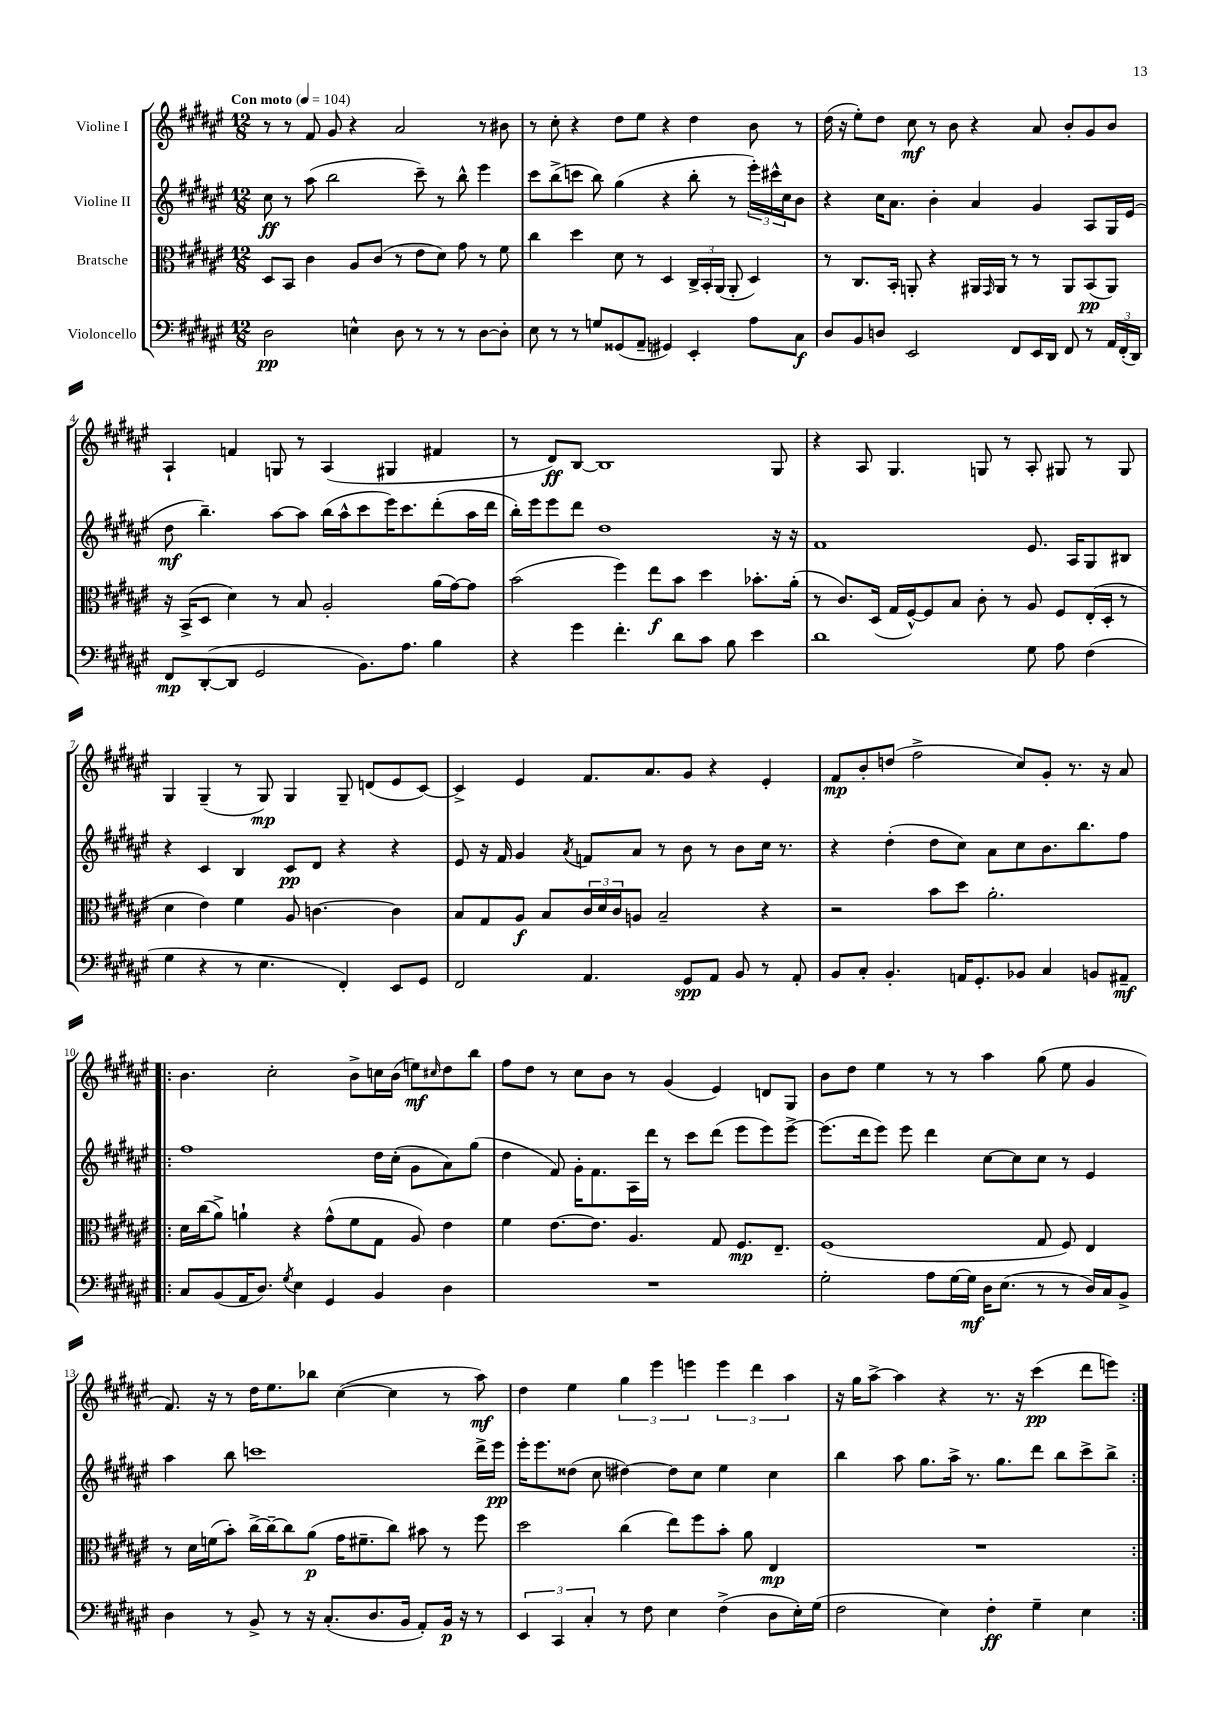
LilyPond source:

<<
\new StaffGroup <<
\new Staff = "s0" \with { instrumentName = "Violine I" } {
    \clef treble \key fis \major \numericTimeSignature \time 12/8 \tempo "Con moto" 4 = 104
    r8 r8 fis'8 gis'8 r4 ais'2 r8 bis'8 |
    r8 cis''8-. r4 dis''8 eis''8 r4 dis''4 b'8 r8 |
    dis''16( r16 eis''8-.) dis''8 cis''8\mf r8 b'8 r4 ais'8 b'8-. gis'8 b'8 |
    ais4-! f'4 g8 r8 ais4( gis4 fis'4 |
    r8 dis'8\ff) b8~ b1 gis8 |
    r4 ais8 gis4. g8 r8 ais8-. gis8 r8 gis8 |
    gis4 gis4--( r8 gis8\mp) gis4 gis8-- d'8( eis'8 cis'8~) |
    cis'4-> eis'4 fis'8. ais'8. gis'8 r4 eis'4-. |
    fis'8\mp b'8-. d''8( fis''2-> cis''8) gis'8-. r8. r16 ais'8 |
    \repeat volta 2 { b'4. cis''2-. b'8-> c''16 b'16( e''8\mf) \grace { cis''16 } dis''8 b''8 |
    fis''8 dis''8 r8 cis''8 b'8 r8 gis'4( eis'4) d'8 gis8 |
    b'8 dis''8 eis''4 r8 r8 ais''4 gis''8( eis''8 gis'4 |
    fis'8.) r16 r8 dis''16 eis''8. bes''8 cis''4~( cis''4 r8 ais''8\mf) |
    dis''4 eis''4 \tuplet 3/2 { gis''4 eis'''4 e'''4 } \tuplet 3/2 { e'''4 dis'''4 ais''4 } |
    r16 gis''16 ais''8~-> ais''4 r4 r8. r16 cis'''4\pp( dis'''8 e'''8) | }
}
\new Staff = "s1" \with { instrumentName = "Violine II" } {
    \clef treble \key fis \major \numericTimeSignature \time 12/8
    cis''8\ff r8 ais''8( b''2 cis'''8--) r8 b''8-^ eis'''4 |
    cis'''8 b''8->( c'''8 b''8) gis''4( r4 b''8-. r8 \tuplet 3/2 { eis'''16-.) cis'''16-^ cis''16 } b'8 |
    r4 cis''16 ais'8. b'4-. ais'4 gis'4 ais8 gis16 eis'16( |
    dis''8\mf b''4.--) ais''8~ ais''8 b''16( ais''16-^ cis'''8 eis'''16) cis'''8. dis'''8-.( ais''16 dis'''16 |
    b''16-.) eis'''16 eis'''8 dis'''8 dis''1 r16 r16 |
    fis'1 eis'8. ais16 gis8 bis8 |
    r4 cis'4 b4 cis'8\pp dis'8 r4 r4 |
    eis'8 r16 fis'16 gis'4 \acciaccatura { ais'8 } f'8 ais'8 r8 b'8 r8 b'8 cis''16 r8. |
    r4 dis''4-.( dis''8 cis''8) ais'8 cis''8 b'8. b''8. fis''8 |
    \repeat volta 2 { fis''1 dis''16 cis''16-.( gis'8 ais'8) gis''8( |
    dis''4 fis'8) gis'16-. fis'8. ais16 dis'''16 r8 cis'''8 dis'''8( eis'''8 eis'''8) eis'''8~-> |
    eis'''8.( dis'''16 eis'''8) eis'''8 dis'''4 cis''8~ cis''8 cis''8 r8 eis'4 |
    ais''4 b''8 c'''1 dis'''16-> eis'''16\pp |
    eis'''16-. eis'''8. disis''8( cis''8 dis''4~) dis''8 cis''8 eis''4 cis''4 |
    b''4 ais''8 gis''8. ais''16-> r8. gis''8. dis'''8 b''8 cis'''8-> b''8-> | }
}
\new Staff = "s2" \with { instrumentName = "Bratsche" } {
    \clef alto \key fis \major \numericTimeSignature \time 12/8
    dis8 b,8 cis'4 ais8 cis'8( r8 eis'8 dis'8) gis'8 r8 fis'8 |
    cis''4 dis''4 dis'8 r8 dis4 \tuplet 3/2 { cis16-> b,16-. ais,16( } ais,8-. dis4) |
    r8 cis8. b,16-. a,8-. r4 ais,16 \grace { gis,16 } ais,16 r8 r8 ais,8 b,8\pp( ais,8) |
    r16 b,16->( dis8 dis'4) r8 b8 ais2-. ais'16( gis'16~) gis'8 |
    b'2( fis''4) eis''8\f b'8 dis''4 bes'8.-. ais'16-.( |
    r8 cis'8.) dis16( gis16 fis16~-^) fis8 b8 cis'8-. r8 ais8 fis8 eis16-.( dis16-. r8 |
    dis'4 eis'4) fis'4 ais8 c'4.~ c'4 |
    b8 gis8 ais8\f b8 \tuplet 3/2 { cis'16 dis'16 cis'16 } a8 b2-- r4 |
    r2 b'8 dis''8 ais'2.-. |
    \repeat volta 2 { dis'16 cis''16( ais'8->) a'4-! r4 gis'8-^( fis'8 gis8 ais8) eis'4 |
    fis'4 eis'8.~ eis'8. ais4. gis8 fis8.\mp eis8.-- |
    fis1( gis8 fis8) eis4 |
    r8 dis'16 f'16( b'8-.) cis''16~-> cis''16~-- cis''8 ais'8\p( gis'16 fis'8.-- cis''8) bis'8 r8 fis''8 |
    dis''2 cis''4( eis''8) fis''8 b'8-. ais'8 eis4\mp |
    R1. | }
}
\new Staff = "s3" \with { instrumentName = "Violoncello" } {
    \clef bass \key fis \major \numericTimeSignature \time 12/8
    dis2\pp e4-^ dis8 r8 r8 r8 dis8~ dis8-. |
    eis8 r8 r8 g8 gisis,8( ais,8-- gis,4) eis,4-. ais8 cis8\f |
    dis8 b,8 d8 eis,2 fis,8 eis,16 dis,16 fis,8 r8 \tuplet 3/2 { ais,16 fis,16-.( dis,16) } |
    fis,8\mp dis,8~-.( dis,8 gis,2 b,8.) ais8. b4 |
    r4 gis'4 fis'4.-. dis'8 cis'8 b8 eis'4 |
    dis'1 gis8 ais8 fis4( |
    gis4 r4 r8 eis4. fis,4-.) eis,8 gis,8 |
    fis,2 ais,4. gis,8\spp ais,8 b,8 r8 ais,8-. |
    b,8 cis8-. b,4.-. a,16 gis,8.-. bes,8 cis4 b,8 ais,8--\mf |
    \repeat volta 2 { cis8 b,8( ais,16 dis8.) \acciaccatura { gis8 } eis4 gis,4 b,4 dis4 |
    R1. |
    gis2-. ais8 gis16~ gis16\mf dis16 eis8.( r8 r8 dis16) cis16 b,8-> |
    dis4 r8 b,8-> r8 r16 cis8.-.( dis8. b,16 ais,8-.) b,16\p r16 r8 |
    \tuplet 3/2 { eis,4 cis,4 cis4-. } r8 fis8 eis4 fis4->( dis8 eis16-.) gis16( |
    fis2 eis4) fis4-.\ff gis4-- eis4 | }
}
>>
>>
